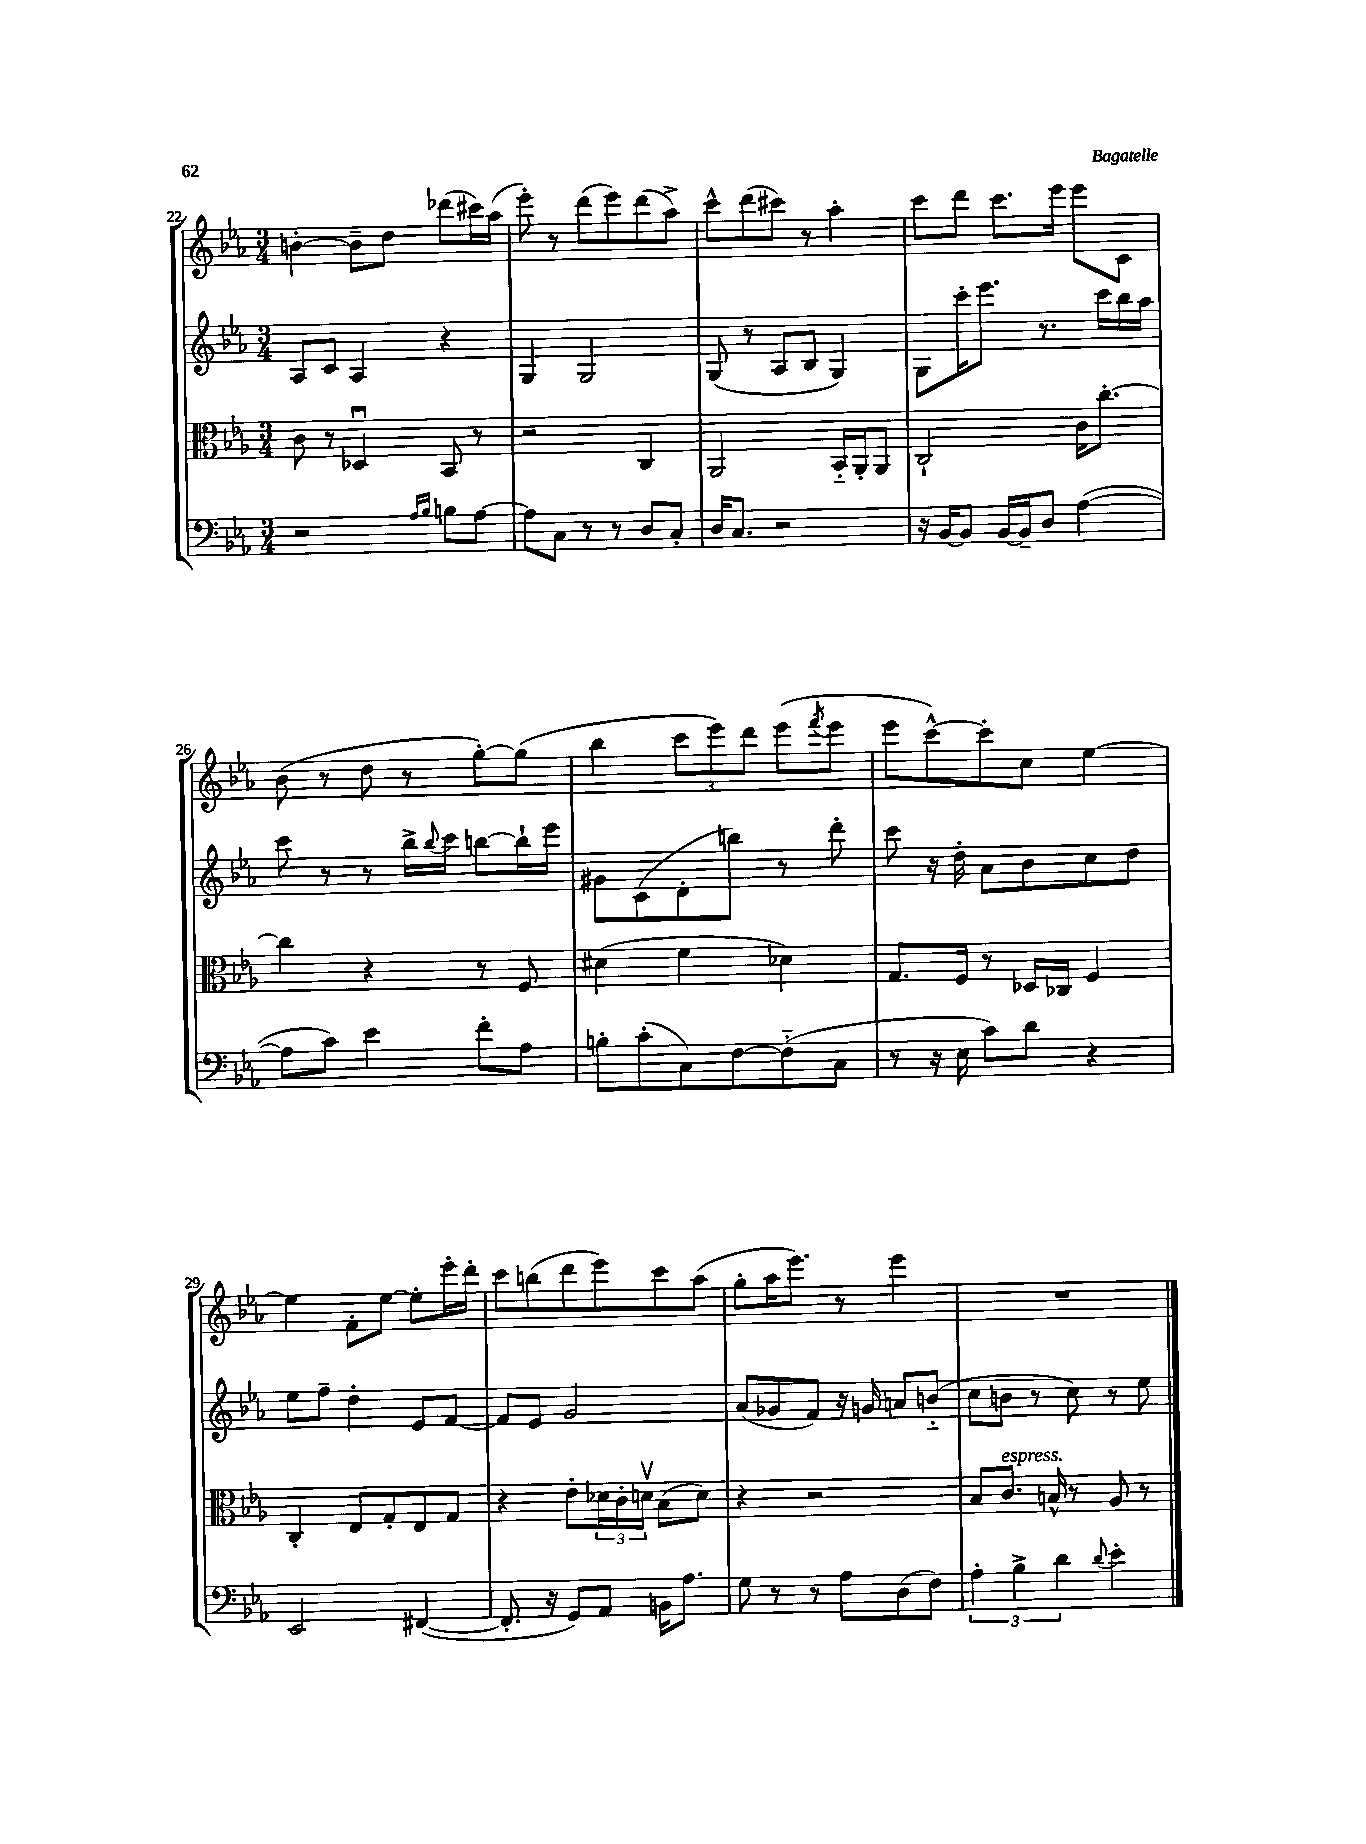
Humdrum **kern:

**kern	**kern	**kern	**kern
*part4	*part3	*part2	*part1
*staff4	*staff3	*staff2	*staff1
*clefF4	*clefC3	*clefG2	*clefG2
*k[b-e-a-]	*k[b-e-a-]	*k[b-e-a-]	*k[b-e-a-]
*M3/4	*M3/4	*M3/4	*M3/4
=22	=22	=22	=22
2r	8c\	8A-/L	[4bn'\
.	8r	8c/J	.
.	4D-Xu/	4A-/	8b~\L]
.	.	.	8dd\J
16qqA-/LL	.	.	.
16qqB-/JJ	.	.	.
8Bn\L	8BB-/	4r	(8ddd-X\L
[8A-\J	8r	.	16ccc#X\L)
.	.	.	(16aa-\JJ
=23	=23	=23	=23
8A-\L]	2r	4G/	8eee-'\)
8C\J	.	.	8r
8r	.	2G/	(8ddd\L
8r	.	.	8eee-\)
8D/L	4C/	.	(8ddd\
8C'/J	.	.	8aa-^\J)
=24	=24	=24	=24
16D/KL	2AA-/	(8G/	8ccc^^\L
8.C/J	.	.	.
.	.	8r	(8ddd\
2r	.	8A-/L	8ccc#X\J)
.	.	8B-/J	8r
.	16BB-/LL	4G/)	4aa-'\
.	16AA-'/J	.	.
.	8AA-/J	.	.
=25	=25	=25	=25
16r	2C`/	8G\L	8ccc\L
[16BB-/KL	.	.	.
8BB-/J]	.	16ccc'\K	8ddd\J
.	.	8.eee-\J	.
[16BB-/LL	.	.	8.ccc\L
16BB-~/J]	.	.	.
8D/J	.	8.r	.
.	.	.	16eee-\Jk
([4A-\	16c\KL	.	8eee-\L
.	[8.cc'\J	16ccc\LL	.
.	.	16bb-\	8c\J
.	.	16aa-\JJ	.
!!LO:LB:g=z
=26	=26	=26	=26
8A-\L]	4cc\]	8ccc\	(8b-\
8c\J)	.	8r	8r
4e-\	4r	8r	8dd\
.	.	16bb-^\LL	8r
.	.	8qqbb-/	.
.	.	16ccc\JJ	.
8f'\L	8r	[8bbn\L	[8gg'\L)
8A-\J	8F/	16bb`\L]	(8gg\J]
.	.	16eee-\JJ	.
=27	=27	=27	=27
8Bn'\L	(4d#X\	8g#X\L	4bb-\
(8c'\	.	(8c\	.
8C\)	4f\	8d'\	12ccc\L
.	.	.	12eee-\)
[8F\	.	8bbn\J)	.
.	.	.	12ddd\J
(8F\]	4d-X\)	8r	(8eee-\L
.	.	.	8qfff/
8C\J	.	8ddd'\	8eee-\J
=28	=28	=28	=28
8r	8.G/L	8ccc\	8eee-\L
16r	.	16r	[8ccc^^\)
16E-\	16F/Jk	16dd'\	.
8c\L)	8r	8a-\L	8ccc'\]
8d\J	16D-X/LL	8b-\	8cc\J
.	16C-X/JJ	.	.
4r	4F/	8cc\	[4ee-\
.	.	8dd\J	.
!!LO:LB:g=z
=29	=29	=29	=29
2EE-/	4C'/	8ee-\L	4ee-\]
.	.	8ff~\J	.
.	8E-/L	4dd'\	8f'\L
.	8G'/	.	[8ee-\J
([4FF#X/	8E-/	8e-/L	8ee-'\L]
.	8G/J	[8f/J	16eee-'\L
.	.	.	16ddd'\JJ
=30	=30	=30	=30
8.FF#'/]	4r	8f/L]	8ccc\L
.	.	8e-/J	(8bbn\
16r	.	.	.
8GG/L)	8e-'\L	2g/	8ddd\
8AA-/J	24d-X\L	.	8eee-\)
.	24c'\	.	.
.	24dnv\JJ	.	.
16BBn\KL	(8B-\L	.	8ccc\
8.A-\J	.	.	.
.	8d\J)	.	(8aa-\J
=31	=31	=31	=31
8G\	4r	(8a-/L	8gg'\L
8r	.	8g-X/	16aa-\K
.	.	.	8.eee-\J)
8r	2r	8f/J)	.
8A-\L	.	16r	8r
.	.	16gn/	.
(8D\	.	8an/L	4eee-\
8F\J)	.	(8bn/J	.
=32	=32	=32	=32
6A-'\	8B-/L	8cc\L	2.r
!	!LO:TX:a:i:t=espress.	!	!
.	8.c/J	8bn\J	.
6B-^\	.	.	.
.	.	8r	.
.	16Bn^^/	.	.
6d\	.	.	.
.	8r	8cc\)	.
8qqd/	.	.	.
4e-'\	8A-/	8r	.
.	8r	8ee-\	.
==	==	==	==
*-	*-	*-	*-
